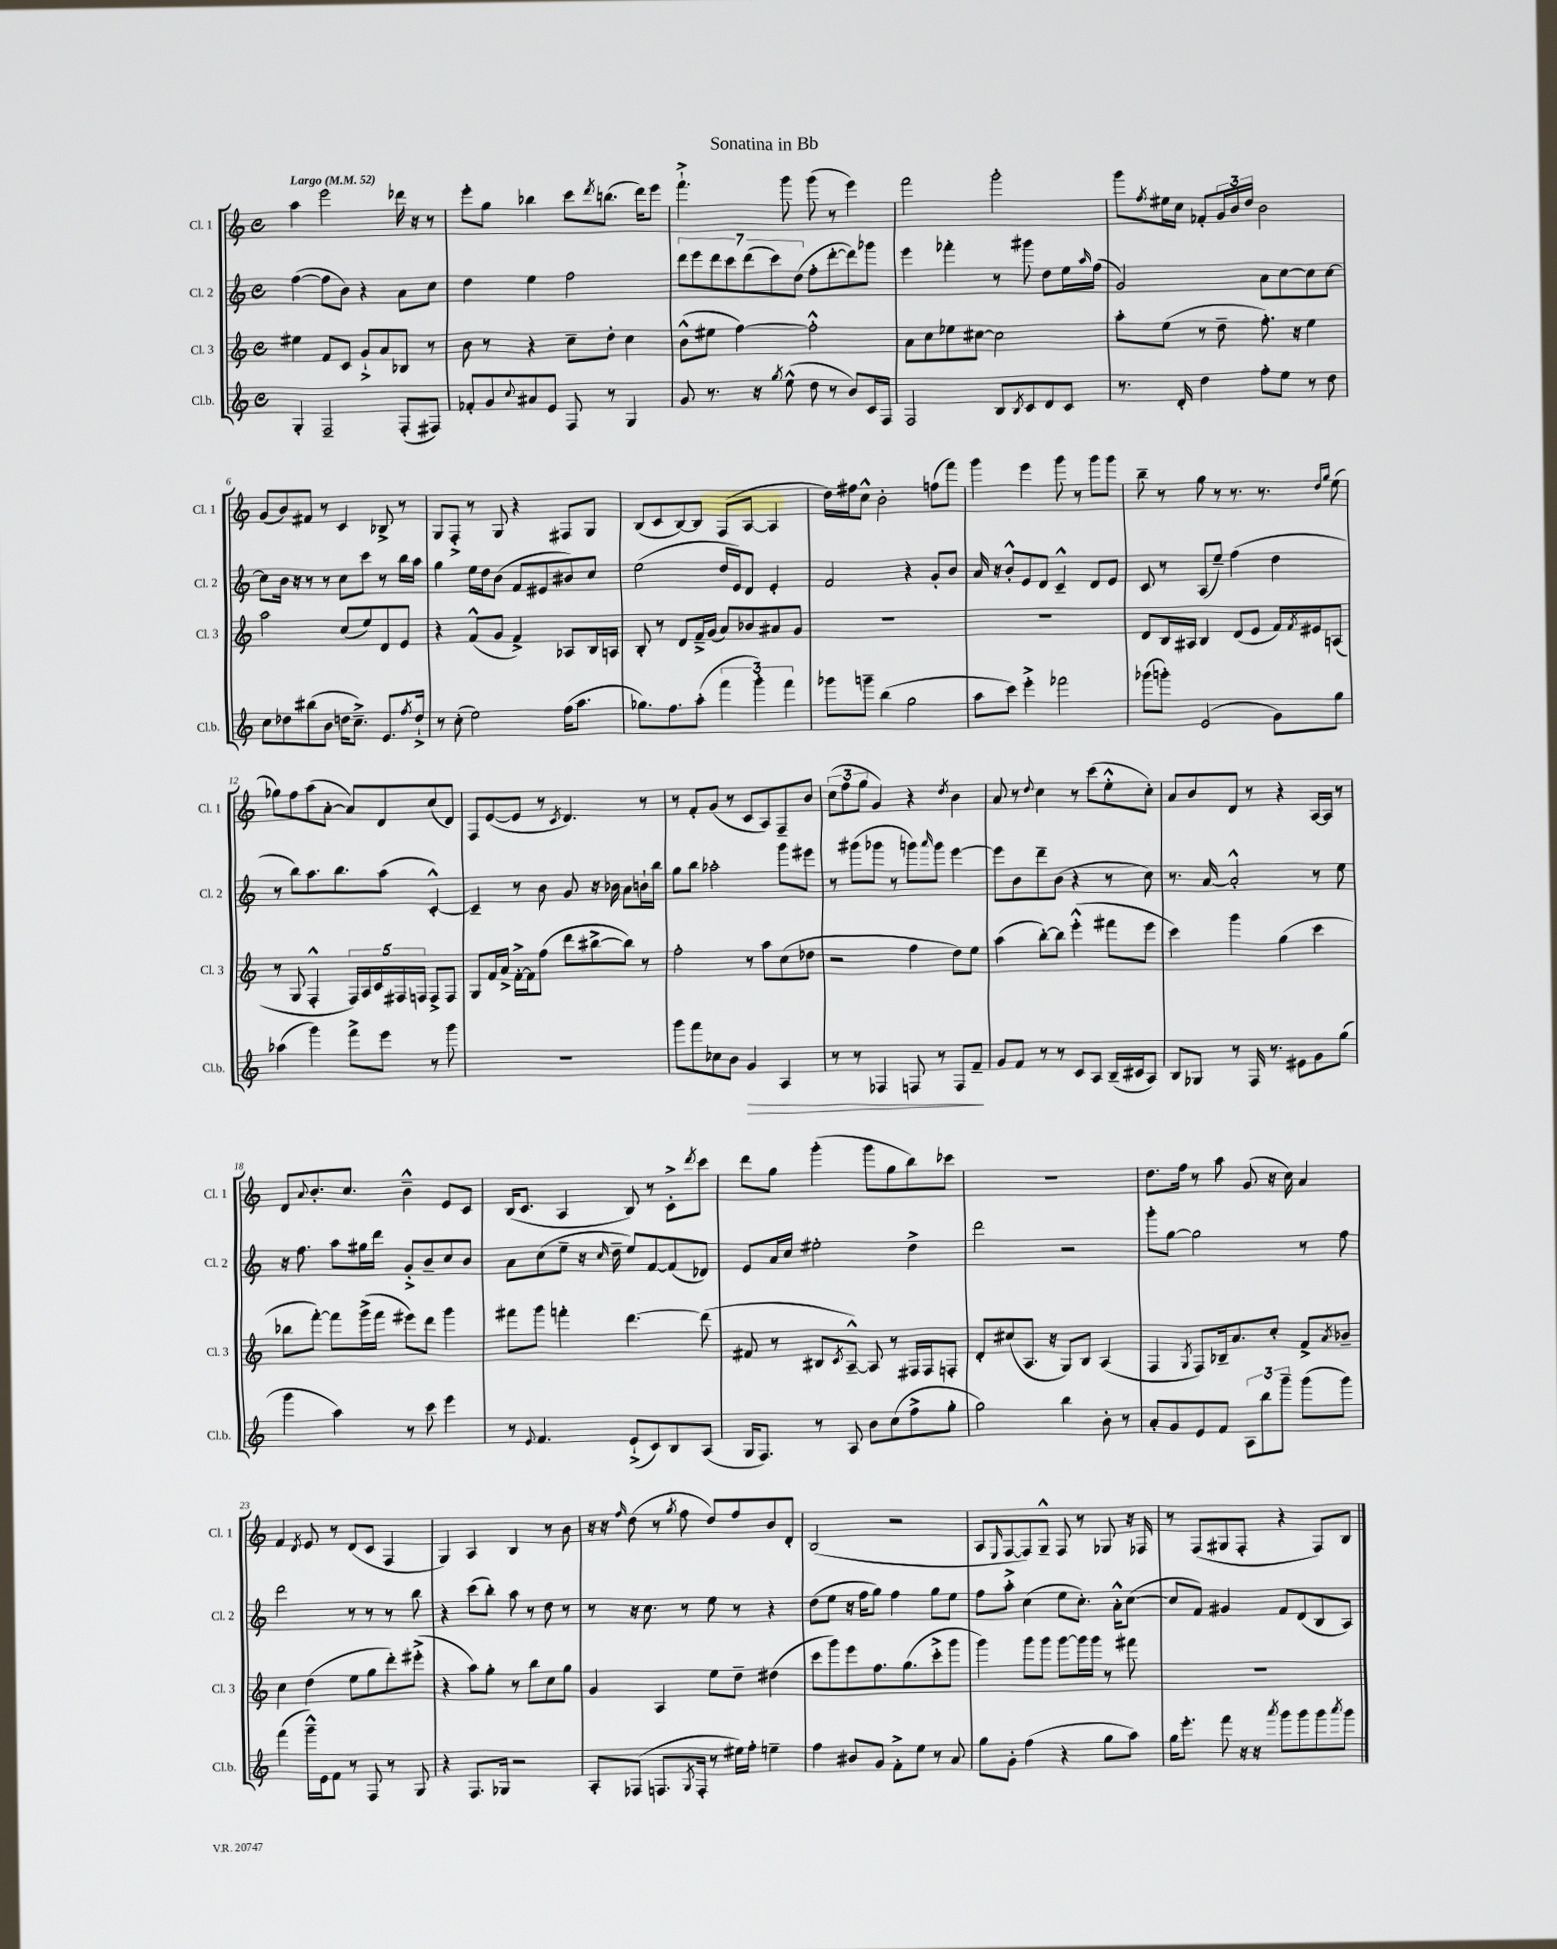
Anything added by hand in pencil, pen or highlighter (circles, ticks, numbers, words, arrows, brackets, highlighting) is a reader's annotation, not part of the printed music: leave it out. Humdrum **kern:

**kern	**kern	**kern	**kern
*staff4	*staff3	*staff2	*staff1
*clefG2	*clefG2	*clefG2	*clefG2
*k[]	*k[]	*k[]	*k[]
*M4/4	*M4/4	*M4/4	*M4/4
*met(c)	*met(c)	*met(c)	*met(c)
*MM52	*MM52	*MM52	*MM52
4G'	4ee#	([4ff	4aa
2F~	8f	8ff]	2eee
.	8c	8b)	.
.	8g`^	4r	.
.	8a	.	.
(8F'	8B-	8a	16ddd-
.	.	.	16r
8F#)	8r	8cc	8r
=	=	=	=
8f-'	8b	4dd	8eee'
8g	8r	.	8gg
8qqcc	.	.	.
8a#	4r	4ee	4bb-
8e	.	.	.
8F	8cc~	2ff	8ccc
.	.	.	8qddd
8r	8dd'	.	(8.bb
4G	4cc	.	.
.	.	.	16ddd)
.	.	.	8eee
=	=	=	=
8g	(8b^^	14ddd	4.fff`^
.	.	14eee	.
8.r	8ee#	.	.
.	.	14ddd	.
.	.	14ccc	.
.	[4ff)	.	.
.	.	(14ddd	.
16r	.	.	.
.	.	14ccc)	.
8qgg	.	.	.
(8ee^^	.	.	8ggg
.	.	(14dd	.
8dd	2ff'^^]	8ff'	(8ggg
8r	.	[8ddd'	8r
8b)	.	8ddd])	4eee)
16c	.	8ggg-	.
16F	.	.	.
=	=	=	=
2F	8a	4eee	2fff
.	8cc	.	.
.	8ee-	4fff-'	.
.	[8cc#	.	.
8B	2cc#]	8r	2ggg'
8qB	.	.	.
8c	.	8ggg#	.
8d	.	8dd	.
8c	.	16ee	.
.	.	16qqaa	.
.	.	(16ff	.
=	=	=	=
8.r	8aa'	2g)	8ggg
.	.	.	8qff
.	(8ee	.	16ee#
16d'	.	.	16cc
4dd	8r	.	8f-'
.	8dd~	.	24g
.	.	.	24b
.	.	.	24dd
8ff'	8.ff')	8a	2b
8ee	.	[8cc	.
.	16r	.	.
8r	4ee	8cc]	.
8dd	.	[8cc	.
=	=	=	=
8cc	2aa	8cc]	(8g
8dd-	.	16b	8b)
.	.	16r	.
(8bb#	.	8r	8f#
8b	.	8r	8r
16dd	(8cc	8cc	4c
8.cc~^)	.	.	.
.	8ee)	8ccc	.
8.e	8d	8r	8B-^
.	8e	16bb	8r
8qff	.	.	.
16dd`^	.	16aa	.
=	=	=	=
8r	4r	4gg	8G
(8cc'	.	.	8F'^
2ee)	(8f^^	16ee	8r
.	.	16dd	.
.	8g	(8b	8G
.	4f^)	8f	4r
.	.	8e#	.
(16ff	8A-	8b#)	8F#
8.aa	.	.	.
.	16B	8cc	8G
.	16A	.	.
=	=	=	=
8.gg-)	8B'	(2ee	(8B
.	8r	.	8c
8.ff	.	.	.
.	8d	.	[8B)
(8aa'	16f~^	.	8B]
.	(16g	.	.
6fff	8a)	16dd	(8F
.	.	16e)	.
.	8b-	8d	[8A
6ggg')	.	.	.
.	8a#	4e'	4A]
6fff	.	.	.
.	8g	.	.
=	=	=	=
8ggg-	1r	2f	16dd)
.	.	.	16ff#
8ggg~	.	.	8cc^^
(4bb	.	.	2b'
2gg	.	4r	.
.	.	8g'	(8ff
.	.	8b	8fff)
=	=	=	=
8aa	1r	16a	4ggg
.	.	16r	.
8ccc)	.	8b'^^	.
4eee'^	.	8e	4eee
.	.	8d	.
2fff-	.	4c~^^	8ggg
.	.	.	8r
.	.	8d	8ggg
.	.	8e	8ggg
=	=	=	=
(8ggg-	8d	8c	8bb~
8ggg')	16B	8r	8r
.	16A#	.	.
(2e	4B	(8A	8gg
.	.	8ee~)	8r
.	(8d	(4ff	8.r
.	8e	.	.
.	.	.	8.r
8g)	16f)	4dd	.
.	8qf	.	.
.	16e#	.	.
.	.	.	16qqdd
.	.	.	16qqgg
8gg	(8A	.	(8ee
=	=	=	=
(4aa-	8r	8r	8gg-)
.	8G	8bb)	8ff
4ggg)	4F'^^	8.aa	(8aa
.	.	.	[8a'
.	.	8.bb	.
8fff^	20F)	.	8a])
.	20A	.	.
.	20c	.	.
8eee	.	(8aa	8d
.	20F#	.	.
.	20F	.	.
8r	8F^	[4c'^^)	(8cc
8ggg	8F	.	8d)
=	=	=	=
1r	8G	4c~]	8F
.	16f	.	([8e
.	16a^	.	.
.	[16f'^	8r	8e]
.	16f]	.	.
.	(8ff	8b	8r
.	.	.	8qc
.	8ddd	8g	4.d)
.	[8bb#^	16r	.
.	.	16b-	.
.	8bb#])	8a	.
.	8r	16b`	8r
.	.	16bb	.
=	=	=	=
8ggg	2ff'	8gg	8r
8fff	.	8bb	8f'
8cc-	.	2aa-'	(8g
8b	.	.	8r
4g	8r	.	8c
.	8aa	.	8A)
4A	(8cc	8ggg	8F~
.	8dd-	8eee#	8b
=	=	=	=
8r	2r	8r	(12cc
.	.	.	12ff
8r	.	(8ggg#	.
.	.	.	12gg
4F-	.	8ggg-	4g)
.	.	8r	.
8F	4ff	8ggg)	4r
.	.	16qqaaa	.
8r	.	8ggg	.
.	.	.	8qdd
8F	8dd)	[4eee	4b
8f~	8ee	.	.
=	=	=	=
8g	(4aa	8eee]	8a
8f	.	8b	8r
.	.	.	8qqdd
8r	[8bb')	8ddd~	4cc
8r	8bb]	(8b	.
8c	(4eee'^^	4r	8r
8A	.	.	(8ccc
(16B~	8fff#	8r	8ee'^^
16c#	.	.	.
8A)	8eee	8cc)	8cc')
=	=	=	=
8B	4ccc)	8.r	8a
8G-	.	.	8b
.	.	[16a	.
8r	4ggg	2a'^^]	8d
16F	.	.	8r
8.r	.	.	.
.	(4gg	.	4r
8e#	.	.	.
8g	4ccc	8r	[16A
.	.	.	16A]
(8gg	.	8ee	8r
=	=	=	=
4ggg	8bb-	16r	8d
.	.	8.ff	.
.	.	.	8qqa
.	[8fff')	.	8.b'
4aa)	8fff]	8aa	.
.	.	.	8.cc
.	(16ggg^	16gg#	.
.	16fff	16ddd	.
8r	8eee#)	8g'^	4b~^^
8ccc	8ddd	8b~	.
4eee	4ggg	8cc	8e
.	.	8b	8c
=	=	=	=
8r	8fff#	8a	(16B
.	.	.	8.c
8qqe	.	.	.
4.f	8ggg	(8cc	.
.	4fff'	8ee~	4A
.	.	16r	.
.	.	16qqcc	.
.	.	16dd~	.
(8e`^	[4.ddd	8ee)	8B)
8c)	.	[8f	8r
8B	.	(8f]	8c'^
.	.	.	8qddd
(8A	(8ddd]	8d-)	8ccc
=	=	=	=
16G	8f#	8e	8ddd
8.F)	.	.	.
.	8r	16a	8gg
.	.	16cc	.
8r	8B#	2ee#'	(4ggg'
.	8qc	.	.
8A	[8A~^^)	.	.
8b	8A]	.	8ggg
(8cc	8r	.	8gg
8ff^	16F#	4dd^	8bb)
.	16F#	.	.
8gg'	8F'	.	8ccc-
=	=	=	=
2gg)	8d'	2ddd	1r
.	(8cc#	.	.
.	8.A	.	.
.	16r	.	.
4bb	8G)	2r	.
.	8B	.	.
8b'	(4A	.	.
8r	.	.	.
=	=	=	=
8a'	4F	8ggg'	8.dd
8g	.	[8gg	.
.	.	.	16ff
.	8qG	.	.
8e	8F)	2gg]	8r
8f	16B-~	.	8aa
.	8.a	.	.
12A	.	.	(8g
12bb	.	.	.
.	8cc'	.	16r
12ggg~	.	.	.
.	.	.	16cc)
(8ggg	8f^	8r	4a
.	8qa	.	.
8ggg)	8b-~	8ff	.
=	=	=	=
(4fff	4cc	2ddd	4f
.	.	.	8qd
16ggg~^^)	(4dd	.	8e
16e	.	.	.
8f	.	.	8r
8r	8ee	8r	(8d
8F	8gg	8r	8c
8r	8ddd')	8r	4F
8G	(8eee#'^	8bb	.
=	=	=	=
4r	4r	4r	4G)
8.F	8aa)	(8ccc	4A
.	8gg'	8bb')	.
16G-	.	.	.
2r	8r	8aa	4B
.	8bb	8r	.
.	8cc	8dd	8r
.	8gg	8r	8b
=	=	=	=
8A'	4g	8r	16r
.	.	.	16r
.	.	.	16qqff
(8F-	.	16r	(8dd
.	.	8.cc	.
8.F	4A	.	8r
.	.	.	8qgg
.	.	8r	8ff
8qG	.	.	.
16F'	.	.	.
8r	8ee	8ee	8dd)
16ee#)	8dd~	8r	8ff
16ff'	.	.	.
4ee~	(4dd#	4r	8b
.	.	.	8d'
=	=	=	=
4ff	8ccc	(8dd	(2B
.	8ggg)	8ee	.
8b#	8eee	16r	.
.	.	16ff	.
8g	8.ff	8gg)	.
8f'^	.	4ff	2r
.	(8.gg	.	.
8ee	.	.	.
8r	8ccc'^	8gg	.
8a	8ggg	8ee	.
=	=	=	=
8gg	4ggg)	8ff	8A
.	.	.	16qqE
8g'	.	8aa'^	[8F
(4ff	8ggg	(4cc	8F])
.	8ggg	.	8G~^^
4r	[8ggg	8ee	8F
.	16ggg]	8.cc')	8r
.	16ggg	.	.
8gg	8r	.	8G-
.	.	16a'^^	.
8aa)	8fff#	([8cc	16r
.	.	.	16F-
=	=	=	=
16gg	1r	8cc]	8r
8.eee'	.	.	.
.	.	8f)	(8F
8fff	.	4g#	8G#
16r	.	.	8F'
16r	.	.	.
8qaaa	.	.	.
8ggg	.	8f	4r
8ggg	.	(8d	.
8ggg	.	8B	8F)
8qaaa	.	.	.
8ggg	.	8A)	8B
==	==	==	==
*-	*-	*-	*-
